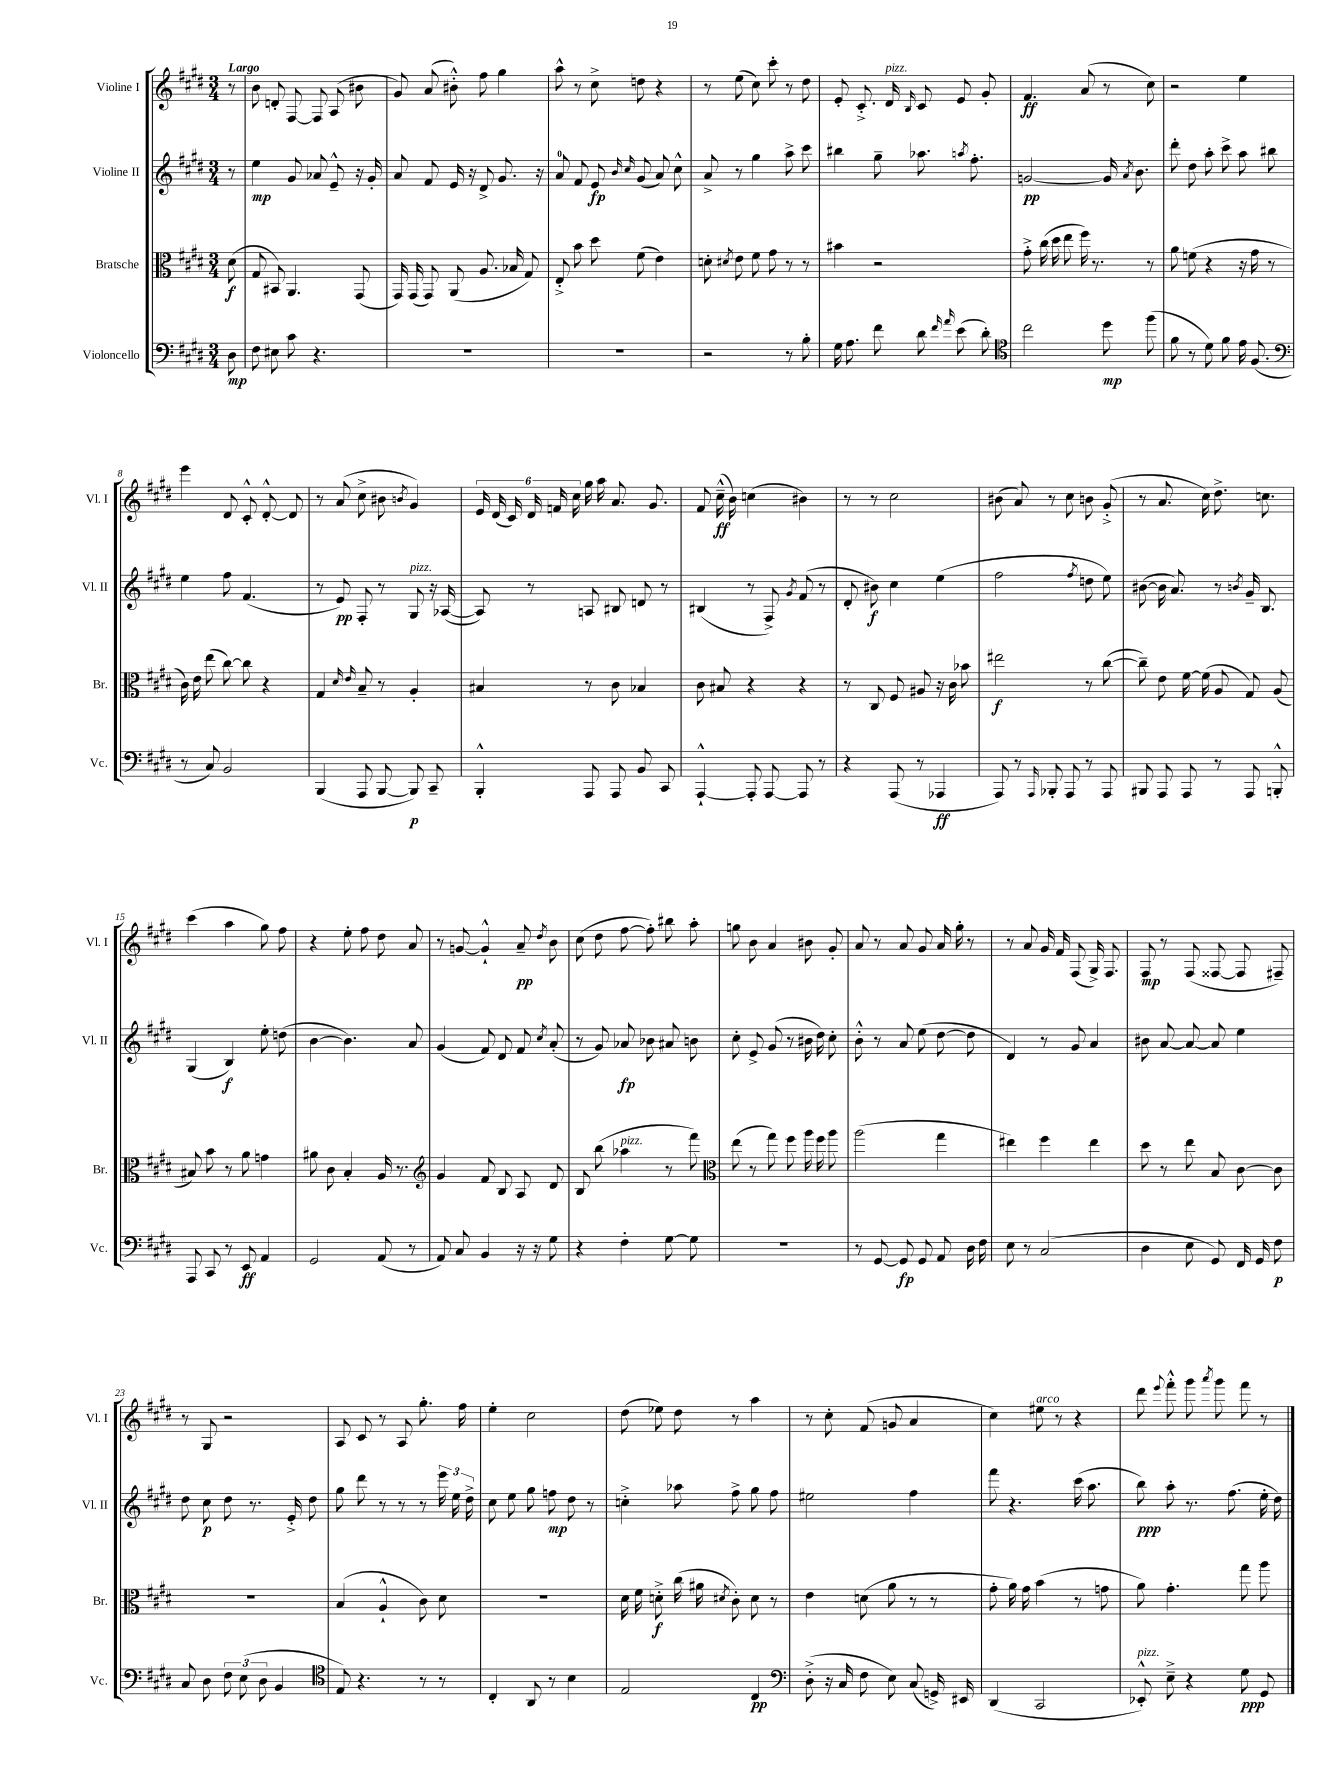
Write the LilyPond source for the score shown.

<<
\new StaffGroup <<
\new Staff = "s0" \with { instrumentName = "Violine I" shortInstrumentName = "Vl. I" } {
    \clef treble \key e \major \numericTimeSignature \time 3/4 \partial 8 \tempo "Largo"
    \autoBeamOff r8 |
    b'8 d'8-. fis8~ fis8 a8( bis'8 |
    gis'8) a'8( bis'8-.-^) fis''8 gis''4 |
    a''8-^ r8 cis''8-> d''8 r4 |
    r8 e''8( cis''8) cis'''8-. r8 dis''8 |
    e'8-. cis'8.-.-> dis'16^\markup { \italic "pizz." } \grace { b16 } cis'8 e'8 gis'8-. |
    fis'4.\ff a'8( r8 cis''8) |
    r2 e''4 |
    e'''4 dis'8 cis'8-.-^ dis'8~-.-^ dis'8 |
    r8 a'8( cis''8-> bis'8 \acciaccatura { b'8 } gis'4) |
    \tuplet 6/4 { e'16 dis'16( cis'16) dis'16 f'16 cis''16 } gis''16 a''16 a'8. gis'8. |
    fis'8 cis''16---^\ff( b'16) c''4( bis'4) |
    r8 r8 cis''2 |
    bis'8( a'8) r8 cis''8 b'8 gis'8-.->( |
    r8 a'8. cis''16) dis''8.-> c''8. |
    cis'''4( a''4 gis''8) fis''8 |
    r4 e''8-. fis''8 dis''8 a'8 |
    r8 g'8~ g'4-!-^ a'8--\pp \acciaccatura { dis''8 } b'8 |
    cis''8( dis''8 fis''8~ fis''8-.) bis''8 a''8-. |
    g''8 b'8 a'4 bis'8 gis'8-. |
    a'8 r8 a'8 gis'8 a'16 gis''16-. r8 |
    r8 a'8 gis'16 fis'16 fis8( gis16->) fis8. |
    fis8\mp r8 fis8( fisis8~ fisis8 fis8--) |
    r8 gis8 r2 |
    a8 cis'8 r8 a8 gis''8.-. fis''16 |
    e''4-. cis''2 |
    dis''8( ees''8) dis''8 r8 a''4 |
    r8 cis''8-. fis'8( g'8 a'4 |
    cis''4) eis''8^\markup { \italic "arco" } r8 r4 |
    dis'''8 \appoggiatura { e'''8 } fis'''8-.-^ gis'''8 \acciaccatura { a'''8 } gis'''8 fis'''8 r8 \bar "|." |
}
\new Staff = "s1" \with { instrumentName = "Violine II" shortInstrumentName = "Vl. II" } {
    \clef treble \key e \major \numericTimeSignature \time 3/4 \partial 8
    \autoBeamOff r8 |
    e''4\mp gis'8 aes'8 e'8---^ r16 gis'16-. |
    a'8 fis'8 e'16 r16 dis'8-> gis'8. r16 |
    a'8-0 fis'8 e'8\fp \grace { b'16 cis''16 } gis'8( a'8) cis''8-^ |
    a'8-> r8 gis''4 a''8-> cis'''8 |
    bis''4 gis''8-- aes''8. \acciaccatura { a''8 } fis''8.-. |
    g'2~\pp g'16 \acciaccatura { a'8 } b'8. |
    dis'''8-. dis''8 a''8-. cis'''8-> a''8 bis''8 |
    e''4 fis''8 fis'4.( |
    r8 e'8\pp) fis8-. r8 gis8^\markup { \italic "pizz." } r16 aes16~( |
    aes8) r8 a8 bis8 d'8 r8 |
    bis4( r8 fis8->) \acciaccatura { gis'8 } fis'8( r8 |
    dis'8-. bis'8\f) cis''4 e''4( |
    fis''2 \acciaccatura { fis''8 } d''8 e''8) |
    bis'8~( bis'16 a'8.) r8 \acciaccatura { b'8 } gis'16-- b8. |
    gis4( b4\f) e''8-. d''8( |
    b'4~ b'4.) a'8 |
    gis'4( fis'8) dis'8 fis'8 \acciaccatura { cis''8 } a'8-.( |
    r8 gis'8) aes'8\fp bes'8 ais'8 b'8 |
    cis''8-. e'8-> gis'8( r8 bis'16 dis''16) cis''8-. |
    b'8-.-^ r8 a'8 e''8( dis''8~ dis''8 |
    dis'4) r8 gis'8 a'4 |
    bis'8 a'8~ a'8~ a'8 e''4 |
    dis''8 cis''8\p dis''8 r8. e'16-.-> dis''8 |
    gis''8 dis'''8 r8 r8 r8 \tuplet 3/2 { e'''16 e''16 dis''16-> } |
    cis''8 e''8 gis''8 f''8\mp dis''8 r8 |
    c''4-.-> aes''8 fis''8-> gis''8 fis''8 |
    eis''2 fis''4 |
    fis'''8 r4. cis'''16( a''8. |
    b''8\ppp) a''8-. r8. fis''8.( e''16-. dis''16) \bar "|." |
}
\new Staff = "s2" \with { instrumentName = "Bratsche" shortInstrumentName = "Br." } {
    \clef alto \key e \major \numericTimeSignature \time 3/4 \partial 8
    \autoBeamOff dis'8\f( |
    gis8 bis,8) a,4. gis,8( |
    gis,16) gis,16( gis,8) a,8( a8. bes16 gis8) |
    e8-.-> b'8 dis''8 fis'8( e'4) |
    d'8-. \acciaccatura { dis'8 } e'8 fis'8 gis'8 r8 r8 |
    bis'4 r2 |
    gis'8-.-> cis''16( dis''16 e''8 fis''16) r8. r8 |
    a'8 f'8( r4 r16 gis'16 r8 |
    cis'16) e'16 e''8( cis''8~) cis''8 r4 |
    gis4 \grace { dis'16 e'16 } b8-- r8 a4-. |
    bis4 r8 cis'8 bes4 |
    cis'8 bis8 r4 r4 |
    r8 cis8 fis8 ais8 r16 cis'16 bes'8 |
    eis''2\f r8 cis''8~( |
    cis''8--) e'8 fis'16~ fis'16( a8 gis8) a8( |
    bis8) b'8 r8 a'8 g'4 |
    ais'8 cis'8 b4-. a16 r8. |
    \clef treble gis'4 fis'8 b8 a8 dis'8 |
    b8 b''8( aes''4^\markup { \italic "pizz." } r8 fis'''8) |
    \clef alto e''8( r8 gis''8) fis''8 a''16 fis''16 a''8 |
    a''2( gis''4 |
    eis''4) fis''4 eis''4 |
    dis''8 r8 e''8 b8 cis'8~ cis'8 |
    R2. |
    b4( a4-!-^ cis'8) dis'8 |
    R2. |
    dis'16 fis'16 d'8-.->\f cis''16( ais'16 \acciaccatura { dis'8 } cis'8-.) dis'8 r8 |
    e'4 d'8( a'8 r8 r8 |
    gis'8-. a'16) gis'16 b'4( r8 g'8 |
    a'8) gis'4.-. gis''8 a''8 \bar "|." |
}
\new Staff = "s3" \with { instrumentName = "Violoncello" shortInstrumentName = "Vc." } {
    \clef bass \key e \major \numericTimeSignature \time 3/4 \partial 8
    \autoBeamOff dis8\mp |
    fis8 eis8 cis'8 r4. |
    R2. |
    R2. |
    r2 r8 b8-. |
    gis16 a8. fis'8 dis'8 \grace { fis'16 a'16 } e'8( dis'8-.) |
    \clef tenor cis''2 dis''8\mp fis''8( |
    fis'8 r8 dis'8) fis'8 e'16 fis8.( |
    \clef bass r8 cis8) b,2 |
    b,,4( a,,8 b,,8~ b,,8\p) cis,8-- |
    b,,4-.-^ a,,8 a,,8 b,8 cis,8 |
    a,,4~-!-^ a,,8-. a,,8~ a,,8 r8 |
    r4 a,,8( r8 aes,,4\ff |
    a,,8) r8 \grace { a,,16 } bes,,8-. a,,8 r8 a,,8 |
    bis,,8 a,,8 a,,8 r8 a,,8 b,,8-.-^ |
    a,,8 cis,8 r8 e,8\ff a,4 |
    gis,2 a,8( r8 |
    a,8) cis8 b,4 r16 r16 gis8 |
    r4 fis4-. gis8~ gis8 |
    R2. |
    r8 gis,8~ gis,8\fp gis,8 a,8 dis16 fis16 |
    e8 r8 cis2( |
    dis4 e8 gis,8) fis,16 gis,16 fis8\p |
    cis8 dis8 \tuplet 3/2 { fis8 e8( dis8 } b,4 |
    \clef tenor e8) r4. r8 r8 |
    cis4-. a,8 r8 b4 |
    e2 cis4\pp |
    \clef bass dis8-.->( r16 cis16 fis8 e8) cis8( g,16->) eis,16 |
    dis,4( cis,2 |
    ees,8-.-^^\markup { \italic "pizz." }) e8---> r4 gis8\ppp gis,8 \bar "|." |
}
>>
>>
